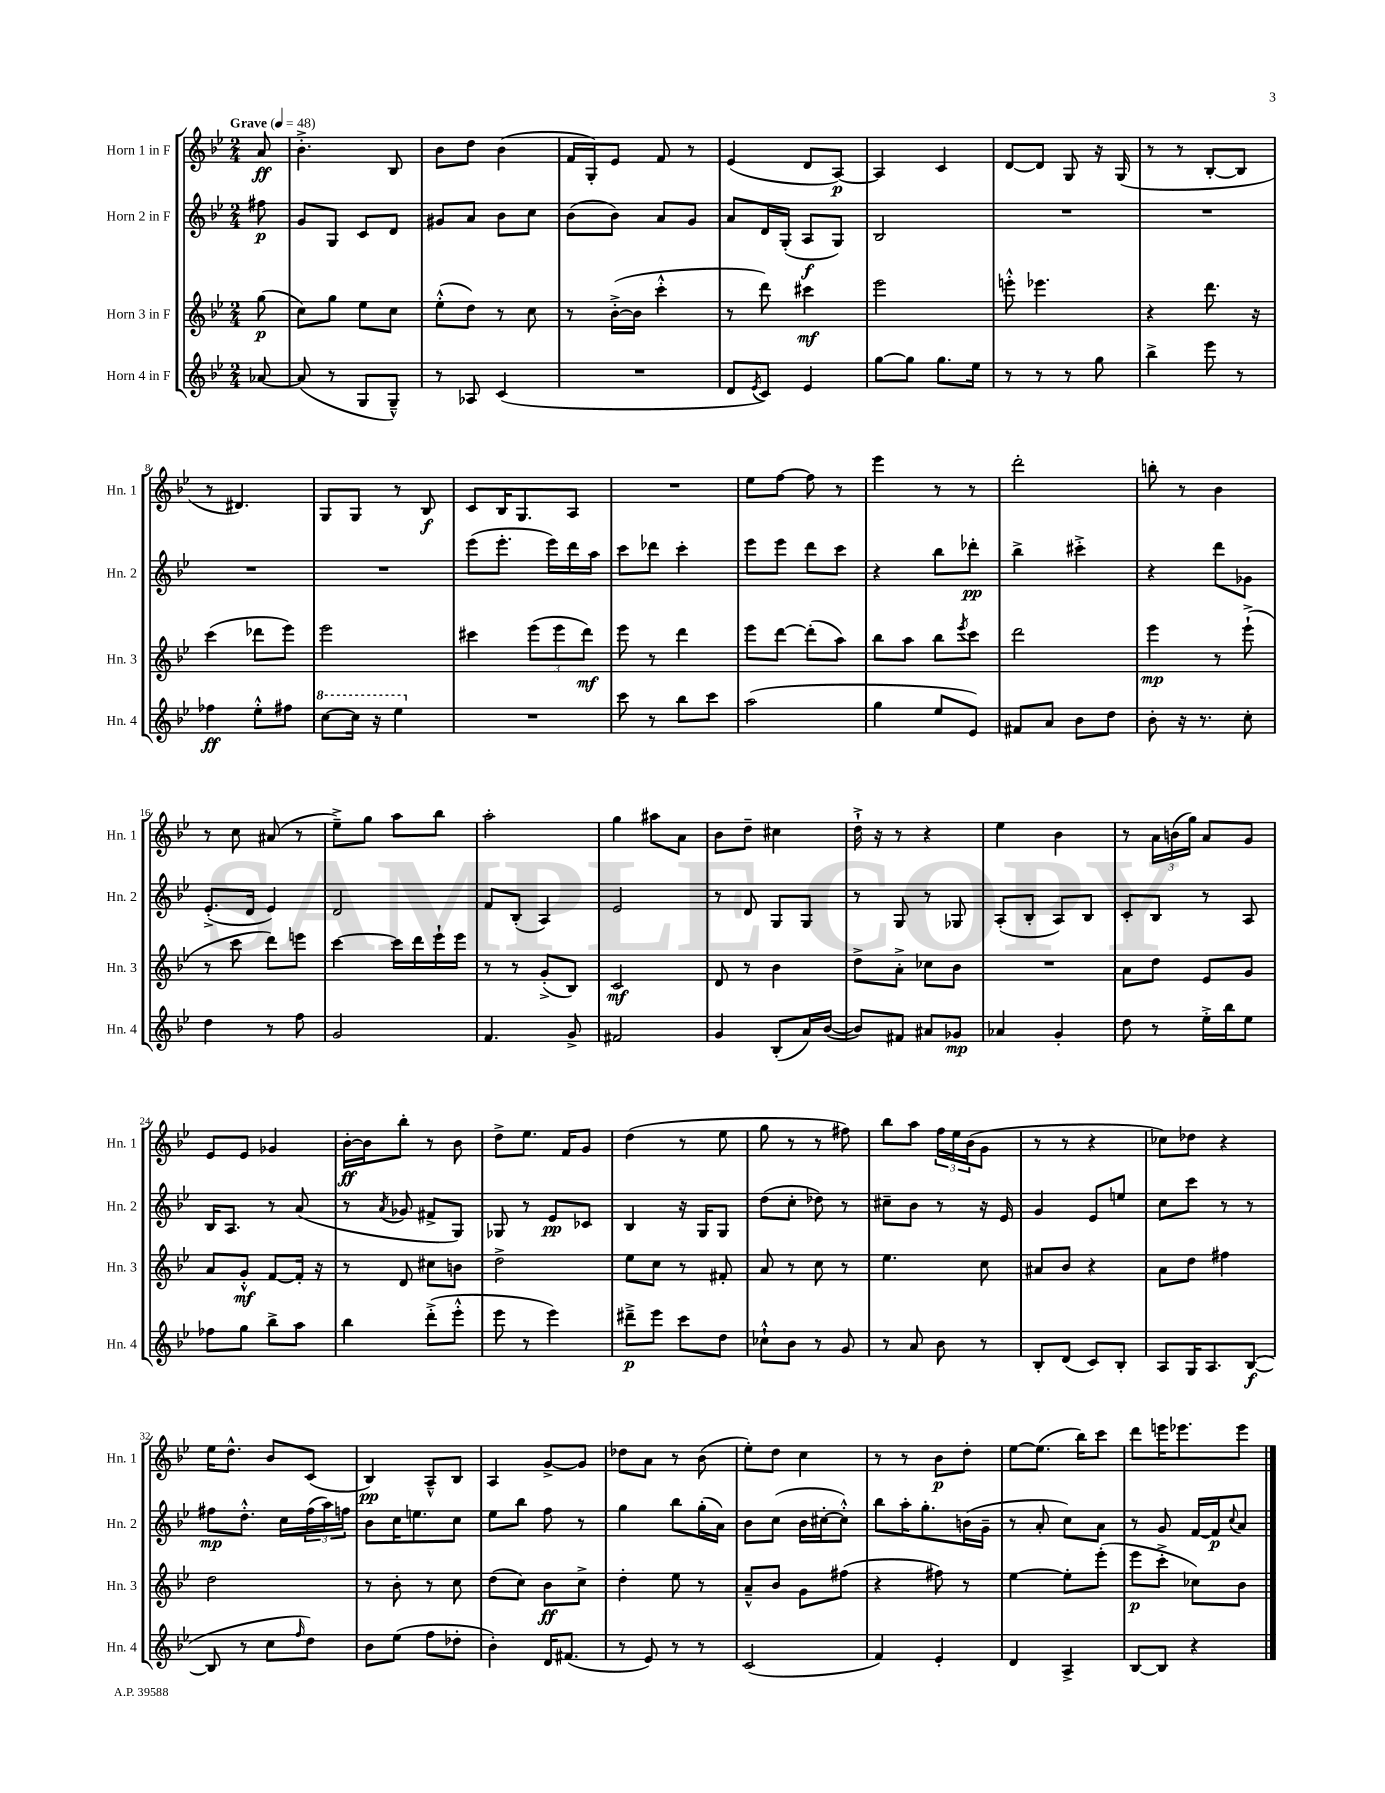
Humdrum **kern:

**kern	**dynam	**kern	**dynam	**kern	**dynam	**kern	**dynam
*part4	*part4	*part3	*part3	*part2	*part2	*part1	*part1
*staff4	*staff4	*staff3	*staff3	*staff2	*staff2	*staff1	*staff1
*I"Horn 4 in F	*	*I"Horn 3 in F	*	*I"Horn 2 in F	*	*I"Horn 1 in F	*
*I'Hn. 4	*	*I'Hn. 3	*	*I'Hn. 2	*	*I'Hn. 1	*
*clefG2	*	*clefG2	*	*clefG2	*	*clefG2	*
*k[b-e-]	*	*k[b-e-]	*	*k[b-e-]	*	*k[b-e-]	*
*M2/4	*	*M2/4	*	*M2/4	*	*M2/4	*
*MM48	*	*MM48	*	*MM48	*	*MM48	*
=	=	=	=	=	=	=	=
!	!	!	!	!	!	!LO:TX:a:B:t=Grave	!
[8a-X/	.	(8gg\	p	8ff#X\	p	8a/	ff
=1	=1	=1	=1	=1	=1	=1	=1
(8a-/]	.	8cc\L)	.	8g/L	.	4.b-'^\	.
8r	.	8gg\J	.	8G/J	.	.	.
8G/L	.	8ee-\L	.	8c/L	.	.	.
8G~^^/J)	.	8cc\J	.	8d/J	.	8B-/	.
=2	=2	=2	=2	=2	=2	=2	=2
8r	.	(8ee-'^^\L	.	8g#X/L	.	8b-\L	.
8A-X/	.	8dd\J)	.	8a/J	.	8dd\J	.
(4c/	.	8r	.	8b-\L	.	(4b-\	.
.	.	8cc\	.	8cc\J	.	.	.
=3	=3	=3	=3	=3	=3	=3	=3
2r	.	8r	.	(8b-\L	.	16f/LL	.
.	.	.	.	.	.	16G'/J)	.
.	.	([16b-'^\LL	.	8b-\J)	.	8e-/J	.
.	.	16b-\JJ]	.	.	.	.	.
.	.	4ccc'^^\	.	8a/L	.	8f/	.
.	.	.	.	8g/J	.	8r	.
=4	=4	=4	=4	=4	=4	=4	=4
8d/L	.	8r	.	8a/L	.	(4e-/	.
8qe-/	.	.	.	.	.	.	.
8c/J)	.	8ddd\)	.	16d/L	.	.	.
.	.	.	.	(16G'/JJ	.	.	.
4e-/	.	4ccc#X\	mf	8A/L	f	8d/L	.
.	.	.	.	8G/J)	.	[8A/J)	p
=5	=5	=5	=5	=5	=5	=5	=5
[8gg\L	.	2eee-\	.	2B-/	.	4A/]	.
8gg\J]	.	.	.	.	.	.	.
8.gg\L	.	.	.	.	.	4c/	.
16ee-\Jk	.	.	.	.	.	.	.
=6	=6	=6	=6	=6	=6	=6	=6
8r	.	8eeen'^^\	.	2r	.	[8d/L	.
8r	.	4.eee-X\	.	.	.	8d/J]	.
8r	.	.	.	.	.	8G/	.
8gg\	.	.	.	.	.	16r	.
.	.	.	.	.	.	(16G/	.
=7	=7	=7	=7	=7	=7	=7	=7
4bb-^\	.	4r	.	2r	.	8r	.
.	.	.	.	.	.	8r	.
8eee-\	.	8.ddd\	.	.	.	[8B-'/L	.
8r	.	.	.	.	.	8B-/J]	.
.	.	16r	.	.	.	.	.
!!LO:LB:g=z
=8	=8	=8	=8	=8	=8	=8	=8
4ff-X\	ff	(4ccc\	.	2r	.	8r	.
.	.	.	.	.	.	4.d#X/)	.
8ee-'^^\L	.	8ddd-X\L	.	.	.	.	.
8ff#X\J	.	8eee-\J)	.	.	.	.	.
=9	=9	=9	=9	=9	=9	=9	=9
*8va	*	*	*	*	*	*	*
[8ccc\L	.	2eee-\	.	2r	.	8G/L	.
16ccc\Jk]	.	.	.	.	.	8G/J	.
16r	.	.	.	.	.	.	.
4eee-\	.	.	.	.	.	8r	.
.	.	.	.	.	.	8B-/	f
=10	=10	=10	=10	=10	=10	=10	=10
*X8va	*	*	*	*	*	*	*
2r	.	4ccc#X\	.	(8eee-\L	.	8c/L	.
.	.	.	.	8.eee-'\J	.	16B-/K	.
.	.	.	.	.	.	8.G/	.
.	.	(12eee-\L	.	.	.	.	.
.	.	.	.	16eee-\LL)	.	.	.
.	.	12eee-\	.	.	.	.	.
.	.	.	.	16ddd\	.	8A/J	.
.	.	12ddd\J)	mf	.	.	.	.
.	.	.	.	16aa\JJ	.	.	.
=11	=11	=11	=11	=11	=11	=11	=11
8ccc\	.	8eee-\	.	8ccc\L	.	2r	.
8r	.	8r	.	8ddd-X\J	.	.	.
8bb-\L	.	4ddd\	.	4ccc'\	.	.	.
8ccc\J	.	.	.	.	.	.	.
=12	=12	=12	=12	=12	=12	=12	=12
(2aa\	.	8eee-\L	.	8eee-\L	.	8ee-\L	.
.	.	[8ddd\J	.	8eee-\J	.	[8ff\J	.
.	.	(8ddd'\L]	.	8ddd\L	.	8ff\]	.
.	.	8aa\J)	.	8ccc\J	.	8r	.
=13	=13	=13	=13	=13	=13	=13	=13
4gg\	.	8bb-\L	.	4r	.	4eee-\	.
.	.	8aa\J	.	.	.	.	.
8ee-/L	.	8bb-\L	.	8bb-\L	.	8r	.
.	.	8qeee-/	.	.	.	.	.
8e-/J)	.	8ccc\J	.	8ddd-X'\J	pp	8r	.
=14	=14	=14	=14	=14	=14	=14	=14
8f#X/L	.	2ddd\	.	4bb-^\	.	2ddd'\	.
8a/J	.	.	.	.	.	.	.
8b-\L	.	.	.	4ccc#X'^\	.	.	.
8dd\J	.	.	.	.	.	.	.
=15	=15	=15	=15	=15	=15	=15	=15
8b-'\	.	4eee-\	mp	4r	.	8bbn'\	.
16r	.	.	.	.	.	8r	.
8.r	.	.	.	.	.	.	.
.	.	8r	.	8ddd\L	.	4b-\	.
8cc'\	.	(8eee-`^\	.	8g-X\J	.	.	.
!!LO:LB:g=z
=16	=16	=16	=16	=16	=16	=16	=16
4dd\	.	8r	.	(8.e-'^/L	.	8r	.
.	.	8ccc\	.	.	.	8cc\	.
.	.	.	.	16d/Jk	.	.	.
8r	.	8ddd\L)	.	4e-/)	.	(8a#X/	.
8ff\	.	8eeen\J	.	.	.	8r	.
=17	=17	=17	=17	=17	=17	=17	=17
2g/	.	[4ccc\	.	2d/	.	8ee-~^\L)	.
.	.	.	.	.	.	8gg\J	.
.	.	16ccc\LL]	.	.	.	8aa\L	.
.	.	16ddd\	.	.	.	.	.
.	.	16eee-`\	.	.	.	8bb-\J	.
.	.	16eee-\JJ	.	.	.	.	.
=18	=18	=18	=18	=18	=18	=18	=18
4.f/	.	8r	.	8f/L	.	2aa'\	.
.	.	8r	.	(8B-'/J	.	.	.
.	.	(8g'^/L	.	4A/)	.	.	.
8g^/	.	8B-/J)	.	.	.	.	.
=19	=19	=19	=19	=19	=19	=19	=19
2f#X/	.	2c/	mf	2e-/	.	4gg\	.
.	.	.	.	.	.	8aa#X\L	.
.	.	.	.	.	.	8a\J	.
=20	=20	=20	=20	=20	=20	=20	=20
4g/	.	8d/	.	8r	.	8b-\L	.
.	.	8r	.	8d/	.	8dd~\J	.
(8B-'/L	.	4b-\	.	8G/L	.	4cc#X\	.
16a/L)	.	.	.	8G/J	.	.	.
([16b-/JJ	.	.	.	.	.	.	.
=21	=21	=21	=21	=21	=21	=21	=21
8b-/L])	.	8dd^\L	.	8r	.	16dd`^\	.
.	.	.	.	.	.	16r	.
8f#X/J	.	8a'^\J	.	8G/	.	8r	.
8a#X/L	.	8cc-X\L	.	8r	.	4r	.
8g-X/J	mp	8b-\J	.	8G-X/	.	.	.
=22	=22	=22	=22	=22	=22	=22	=22
4a-X/	.	2r	.	(8A'/L	.	4ee-\	.
.	.	.	.	8B-'/J	.	.	.
4g'/	.	.	.	8A/L)	.	4b-\	.
.	.	.	.	8B-/J	.	.	.
=23	=23	=23	=23	=23	=23	=23	=23
8dd\	.	8a\L	.	8c'/L	.	8r	.
8r	.	8dd\J	.	8B-/J	.	24a\LL	.
.	.	.	.	.	.	(24bn\	.
.	.	.	.	.	.	24gg\JJ)	.
16ee-'^\LL	.	8e-/L	.	8r	.	8a/L	.
16bb-\J	.	.	.	.	.	.	.
8ee-\J	.	8g/J	.	8A/	.	8g/J	.
!!LO:LB:g=z
=24	=24	=24	=24	=24	=24	=24	=24
8ff-X\L	.	8a/L	.	16B-/KL	.	8e-/L	.
.	.	.	.	8.A/J	.	.	.
8gg\J	.	8g'^^/J	mf	.	.	8e-/J	.
8bb-^\L	.	[8f/L	.	8r	.	4g-X/	.
8aa\J	.	16f'/Jk]	.	(8a/	.	.	.
.	.	16r	.	.	.	.	.
=25	=25	=25	=25	=25	=25	=25	=25
4bb-\	.	8r	.	8r	.	[16b-'\LL	ff
.	.	.	.	.	.	16b-\J]	.
.	.	.	.	8qa/	.	.	.
.	.	8d/	.	8g-X/	.	8bb-'\J	.
(8ddd'^\L	.	8cc#X\L	.	8f#X^/L	.	8r	.
8eee-'^^\J	.	8bn\J	.	8G/J)	.	8b-\	.
=26	=26	=26	=26	=26	=26	=26	=26
8eee-\	.	2dd^\	.	8G-X/	.	8dd^\L	.
8r	.	.	.	8r	.	8.ee-\J	.
4eee-\)	.	.	.	8e-/L	pp	.	.
.	.	.	.	.	.	16f/KL	.
.	.	.	.	8c-X/J	.	8g/J	.
=27	=27	=27	=27	=27	=27	=27	=27
8ddd#X~^\L	p	8ee-\L	.	4B-/	.	(4dd\	.
8eee-\J	.	8cc\J	.	.	.	.	.
8ccc\L	.	8r	.	16r	.	8r	.
.	.	.	.	16G/KL	.	.	.
8dd\J	.	8f#X'/	.	8G/J	.	8ee-\	.
=28	=28	=28	=28	=28	=28	=28	=28
8cc-X`^^\L	.	8a/	.	(8dd\L	.	8gg\	.
8b-\J	.	8r	.	8cc'\J	.	8r	.
8r	.	8cc\	.	8dd-X\)	.	8r	.
8g/	.	8r	.	8r	.	8ff#X\)	.
=29	=29	=29	=29	=29	=29	=29	=29
8r	.	4.ee-\	.	8cc#X~\L	.	8bb-\L	.
8a/	.	.	.	8b-\J	.	8aa\J	.
8b-\	.	.	.	8r	.	24ff\LL	.
.	.	.	.	.	.	24ee-\	.
.	.	.	.	.	.	(24b-\J	.
8r	.	8cc\	.	16r	.	8g\J	.
.	.	.	.	16e-/	.	.	.
=30	=30	=30	=30	=30	=30	=30	=30
8B-'/L	.	8a#X/L	.	4g/	.	8r	.
(8d/J	.	8b-/J	.	.	.	8r	.
8c/L)	.	4r	.	8e-/L	.	4r	.
8B-'/J	.	.	.	8een/J	.	.	.
=31	=31	=31	=31	=31	=31	=31	=31
8A/L	.	8a\L	.	8cc\L	.	8cc-X\L)	.
16G/K	.	8dd\J	.	8ccc\J	.	8dd-X\J	.
8.A/	.	.	.	.	.	.	.
.	.	4ff#X\	.	8r	.	4r	.
([8B-/J	f	.	.	8r	.	.	.
!!LO:LB:g=z
=32	=32	=32	=32	=32	=32	=32	=32
8B-/]	.	2dd\	.	8ff#X\L	mp	16ee-\KL	.
.	.	.	.	.	.	8.dd^^\J	.
8r	.	.	.	8.dd'^^\J	.	.	.
8cc\L	.	.	.	.	.	8b-/L	.
.	.	.	.	16cc\LL	.	.	.
16qqff/	.	.	.	.	.	.	.
8dd\J)	.	.	.	(24ff#\	.	(8c/J	.
.	.	.	.	24aa\)	.	.	.
.	.	.	.	24ffn\JJ	.	.	.
=33	=33	=33	=33	=33	=33	=33	=33
8b-\L	.	8r	.	8b-\L	.	4B-/)	pp
(8ee-\J	.	8b-'\	.	16cc\K	.	.	.
.	.	.	.	8.een\	.	.	.
8ff\L	.	8r	.	.	.	8A~^^/L	.
8dd-X'\J	.	8cc\	.	8cc\J	.	8B-/J	.
=34	=34	=34	=34	=34	=34	=34	=34
4b-'\)	.	(8dd\L	.	8ee-\L	.	4A/	.
.	.	8cc\J)	.	8bb-\J	.	.	.
16d/KL	.	8b-\L	ff	8ff\	.	[8g^/L	.
(8.f#X/J	.	.	.	.	.	.	.
.	.	8cc^\J	.	8r	.	8g/J]	.
=35	=35	=35	=35	=35	=35	=35	=35
8r	.	4dd'\	.	4gg\	.	8dd-X\L	.
8e-/)	.	.	.	.	.	8a\J	.
8r	.	8ee-\	.	8bb-\L	.	8r	.
8r	.	8r	.	(16gg'\L	.	(8b-\	.
.	.	.	.	16a\JJ)	.	.	.
=36	=36	=36	=36	=36	=36	=36	=36
(2c/	.	8a~^^/L	.	8b-\L	.	8ee-'\L)	.
.	.	8b-/J	.	(8cc\J	.	8dd\J	.
.	.	8g\L	.	16b-\LL	.	4cc\	.
.	.	.	.	[16cc#X'\J	.	.	.
.	.	(8ff#X\J	.	8cc#'^^\J])	.	.	.
=37	=37	=37	=37	=37	=37	=37	=37
4f/)	.	4r	.	8bb-\L	.	8r	.
.	.	.	.	16aa'\K	.	8r	.
.	.	.	.	8.gg'\	.	.	.
4e-'/	.	8ff#X\)	.	.	.	8b-\L	p
.	.	8r	.	(16bn\L	.	8dd'\J	.
.	.	.	.	16g~\JJ	.	.	.
=38	=38	=38	=38	=38	=38	=38	=38
4d/	.	[4ee-\	.	8r	.	[8ee-\L	.
.	.	.	.	8a'/	.	(8.ee-\J]	.
4A^/	.	8ee-'\L]	.	8cc\L)	.	.	.
.	.	.	.	.	.	16bb-\KL)	.
.	.	(8eee-'\J	.	8a\J	.	8ccc\J	.
=39	=39	=39	=39	=39	=39	=39	=39
[8B-/L	.	8eee-\L	p	8r	.	8ddd\L	.
8B-/J]	.	8ccc'^\J	.	8g/	.	16eeen\K	.
.	.	.	.	.	.	8.eee-X\	.
4r	.	8cc-X\L)	.	[16f/LL	.	.	.
.	.	.	.	16f/J]	p	.	.
.	.	.	.	8qqcc/	.	.	.
.	.	8b-\J	.	8a/J	.	8eee-\J	.
==	==	==	==	==	==	==	==
*-	*-	*-	*-	*-	*-	*-	*-
